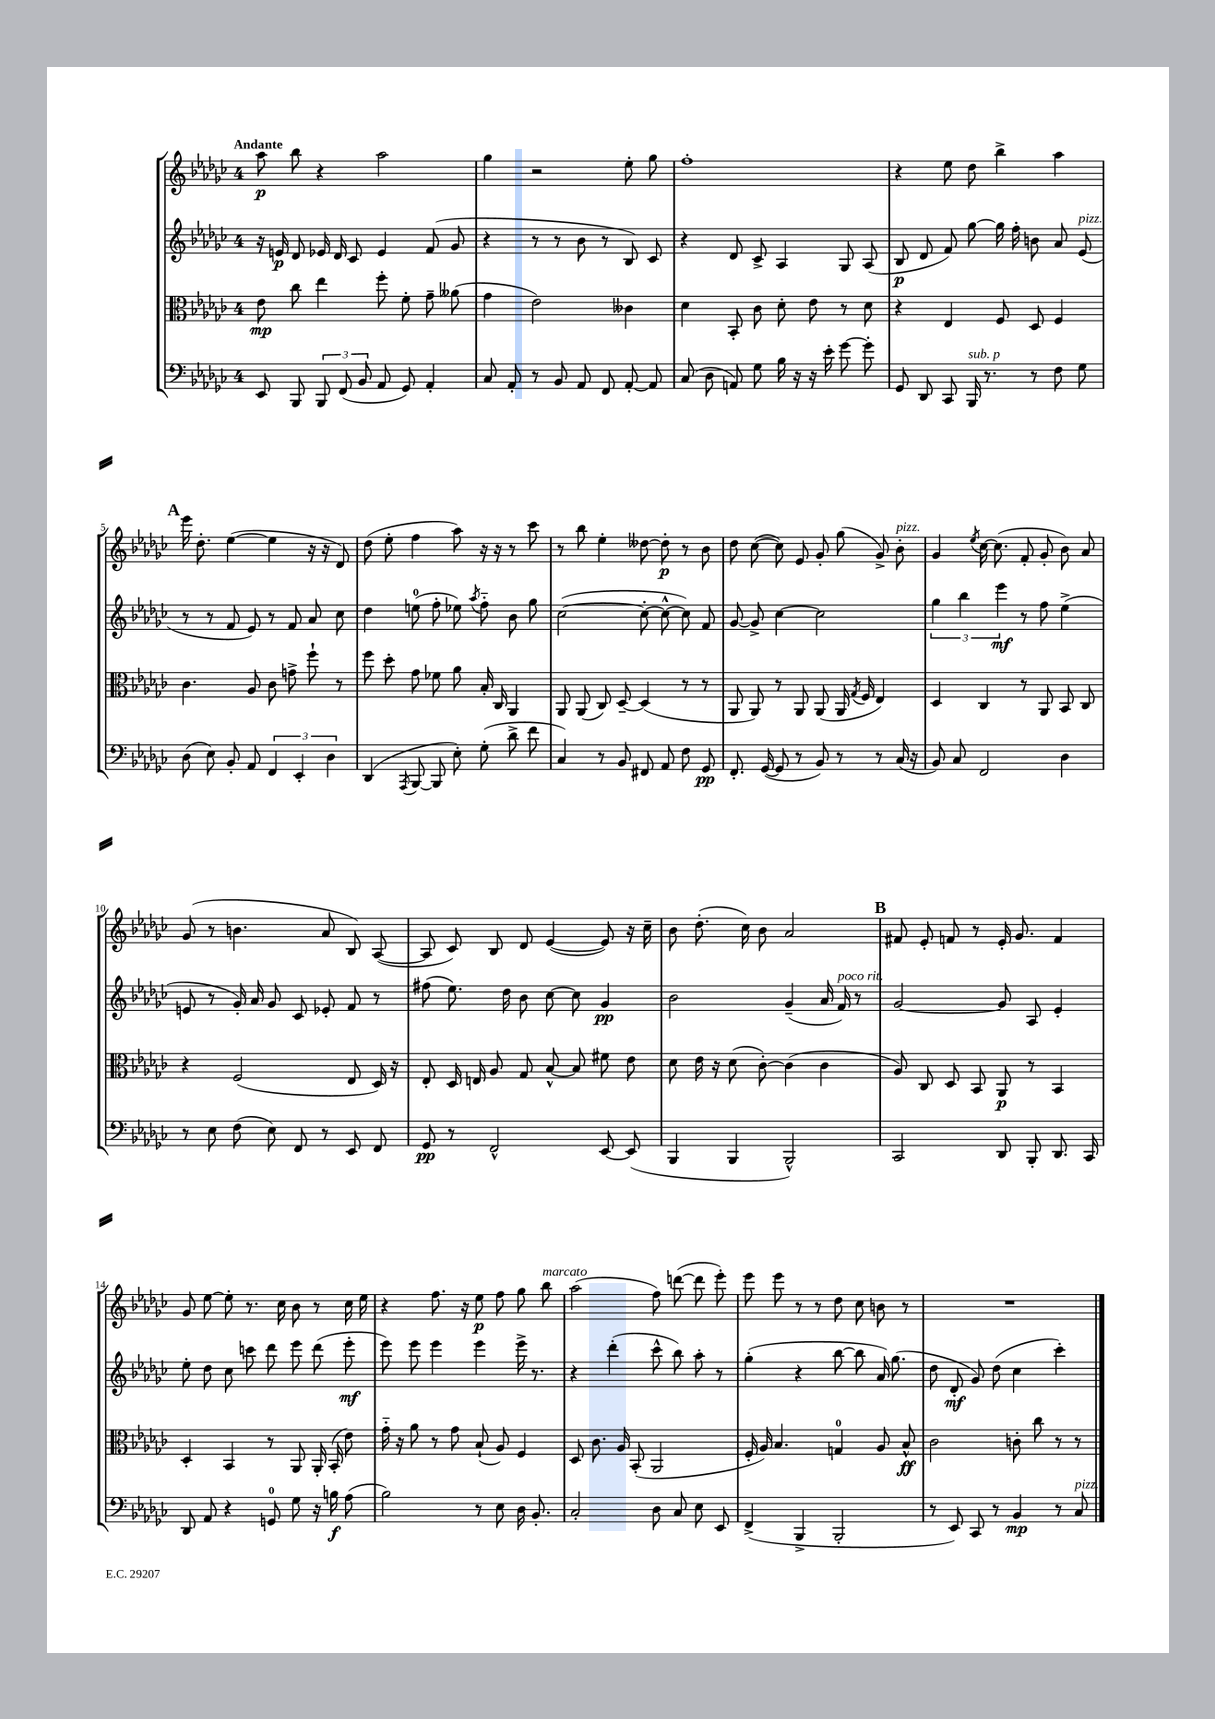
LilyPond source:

<<
\new StaffGroup <<
\new Staff = "s0" {
    \clef treble \key ges \major \once \override Staff.TimeSignature.style = #'single-digit \time 4/4 \tempo "Andante"
    \autoBeamOff aes''8\p bes''8 r4 aes''2 |
    ges''4 r2 ees''8-. ges''8 |
    f''1-. |
    r4 ees''8 des''8 bes''4-> aes''4 |
    \mark \markup { \bold "A" } ees'''16 des''8.-. ees''4~( ees''4 r16 r16 des'8) |
    des''8( ees''8-. f''4 aes''8) r16 r16 r8 ces'''8 |
    r8 bes''8 ees''4-. deses''8~ deses''8-.\p r8 bes'8 |
    des''8 ces''8~( ces''8) ees'8 ges'8-. ges''8( ges'8->) bes'8-.^\markup { \italic "pizz." } |
    ges'4 \acciaccatura { ees''8 } ces''16~ ces''8.( f'8-. ges'8-. bes'8) aes'8 |
    ges'8( r8 b'4. aes'8 bes8) aes8~( |
    aes8 ces'8) bes8 des'8 ees'4~( ees'8) r16 ces''16-- |
    bes'8 des''8.-.( ces''16) bes'8 aes'2 |
    \mark \markup { \bold "B" } fis'8 ees'8-. f'8 r8 ees'16-. ges'8. f'4 |
    ges'8 ees''8~ ees''8-. r8. ces''16 bes'8 r8 ces''16 ees''16 |
    r4 f''8. r16 ees''8\p f''8 ges''8 bes''8^\markup { \italic "marcato" } |
    aes''2( f''8) d'''8~( d'''8 ees'''8-.) |
    ees'''8 ees'''8 r8 r8 des''8 ces''8 b'8 r8 |
    R1 \bar "|." |
}
\new Staff = "s1" {
    \clef treble \key ges \major \once \override Staff.TimeSignature.style = #'single-digit \time 4/4
    \autoBeamOff r16 e'16\p des'8 ees'16 des'16 ces'8 ees'4 f'8( ges'8 |
    r4 r8 r8 bes'8 r8 bes8) ces'8 |
    r4 des'8 ces'8-> aes4 ges8 aes8( |
    bes8\p des'8 f'8) ges''8~ ges''16 f''16-. b'8 aes'8 ees'8^\markup { \italic "pizz." }( |
    \mark \markup { \bold "A" } r8 r8 f'8 ees'8) r8 f'8 aes'8 ces''8 |
    des''4 e''8-0( f''8-. ees''8) \acciaccatura { aes''8 } f''8-_ bes'8 ges''8 |
    ces''2~( ces''8~-. ces''8~-^ ces''8) f'8 |
    ges'8~ ges'8-> ces''4~ ces''2 |
    \tuplet 3/2 { ges''4 bes''4 ees'''4\mf } r8 f''8 ees''4->( |
    e'8 r8 ges'16-.) aes'16 ges'8 ces'8 ees'8-. f'8 r8 |
    fis''8( ees''8.) des''16 bes'8 ces''8~ ces''8 ges'4\pp |
    bes'2 ges'4--( aes'16 f'16^\markup { \italic "poco rit." }) r8 |
    \mark \markup { \bold "B" } ges'2~ ges'8 aes8 ees'4-. |
    ees''8-. des''8 ces''8 c'''8 des'''8 ees'''8 des'''8( ees'''8-.\mf |
    ees'''8) ees'''8 ees'''4 ees'''4 ees'''16-> r8. |
    r4 des'''4-.( ces'''8-^ bes''8) aes''8-. r8 |
    ges''4-.( r4 bes''8~ bes''8 aes'16) ges''8.( |
    des''8 des'8-.\mf ges'8) des''8( ces''4 ces'''4-.) \bar "|." |
}
\new Staff = "s2" {
    \clef alto \key ges \major \once \override Staff.TimeSignature.style = #'single-digit \time 4/4
    \autoBeamOff ees'8\mp ces''8 ees''4 f''8-. f'8-. ges'8-- aeses'8( |
    ges'4 ees'2) ceses'4 |
    des'4 bes,8-. ces'8 des'8-. ees'8 r8 des'8 |
    r4 ees4 f8 des8 f4 |
    \mark \markup { \bold "A" } ces'4. aes8 ces'8 g'8-> f''8-! r8 |
    f''8 des''8-. ges'8 fes'8 aes'8 bes16-. ces16 aes,4 |
    aes,8 aes,8( ces8) des8~-- des4( r8 r8 |
    aes,8 aes,8) r8 aes,8 aes,8( aes,16 \acciaccatura { ges8 } f16 ees4) |
    des4 ces4 r8 aes,8 bes,8 ces8 |
    r4 f2( ees8 des16) r16 |
    ees8-. des16 e16 aes8 ges8 bes8~-^ bes8 fis'8 ees'8 |
    des'8 ees'16 r16 des'8( ces'8~-.) ces'4( ces'4 |
    \mark \markup { \bold "B" } aes8) ces8 des8 bes,8 aes,8\p r8 bes,4 |
    des4-. bes,4 r8 aes,8 aes,16-. bes,16-.( ees'8) |
    ges'16-_ r16 aes'8 r8 ges'8 bes8-!( aes8) f4 |
    des8 ces'8. aes16 bes,8-.( aes,2 |
    f16-. aes16) bes4. g4-0 aes8 bes8-^\ff |
    ces'2 c'8-. ces''8 r8 r8 \bar "|." |
}
\new Staff = "s3" {
    \clef bass \key ges \major \once \override Staff.TimeSignature.style = #'single-digit \time 4/4
    \autoBeamOff ees,8 bes,,8 \tuplet 3/2 { bes,,8 f,8( bes,8 } aes,8 ges,8) aes,4-. |
    ces8 aes,8-. r8 bes,8 aes,8 f,8 aes,8~-. aes,8 |
    ces8( des8 a,8) ges8 bes16 r16 r16 ees'16-. ges'8~ ges'8-. |
    ges,8 des,8 ces,8 bes,,16^\markup { \italic "sub. p" } r8. r8 f8 ges8 |
    \mark \markup { \bold "A" } des8( ees8) bes,8-. aes,8 \tuplet 3/2 { f,4 ees,4-. des4 } |
    des,4( \acciaccatura { aes,,8 } bes,,8~ bes,,8 ees8-.) ges8-.( des'8-> f'8 |
    ces4) r8 bes,8 fis,8 aes,8 f8 ges,8\pp |
    f,8.-. ges,16~( ges,8 r8 bes,8) r8 r8 ces16( r16 |
    bes,8) ces8 f,2 des4 |
    r8 ees8 f8( ees8) f,8 r8 ees,8 f,8 |
    ges,8\pp r8 f,2-^ ees,8~ ees,8( |
    bes,,4 bes,,4 bes,,2-^) |
    \mark \markup { \bold "B" } ces,2 des,8 bes,,8-. des,8. ces,16 |
    des,8 aes,8 r4 g,8-0 ges8 r16 b16\f aes8( |
    bes2) r8 ees8 des16 bes,8.-. |
    ces2-. des8 ces8 ees8 ees,8 |
    f,4->( bes,,4-> bes,,2-. |
    r8 ees,8) ces,8 r8 bes,4\mp r8 ces8^\markup { \italic "pizz." } \bar "|." |
}
>>
>>
